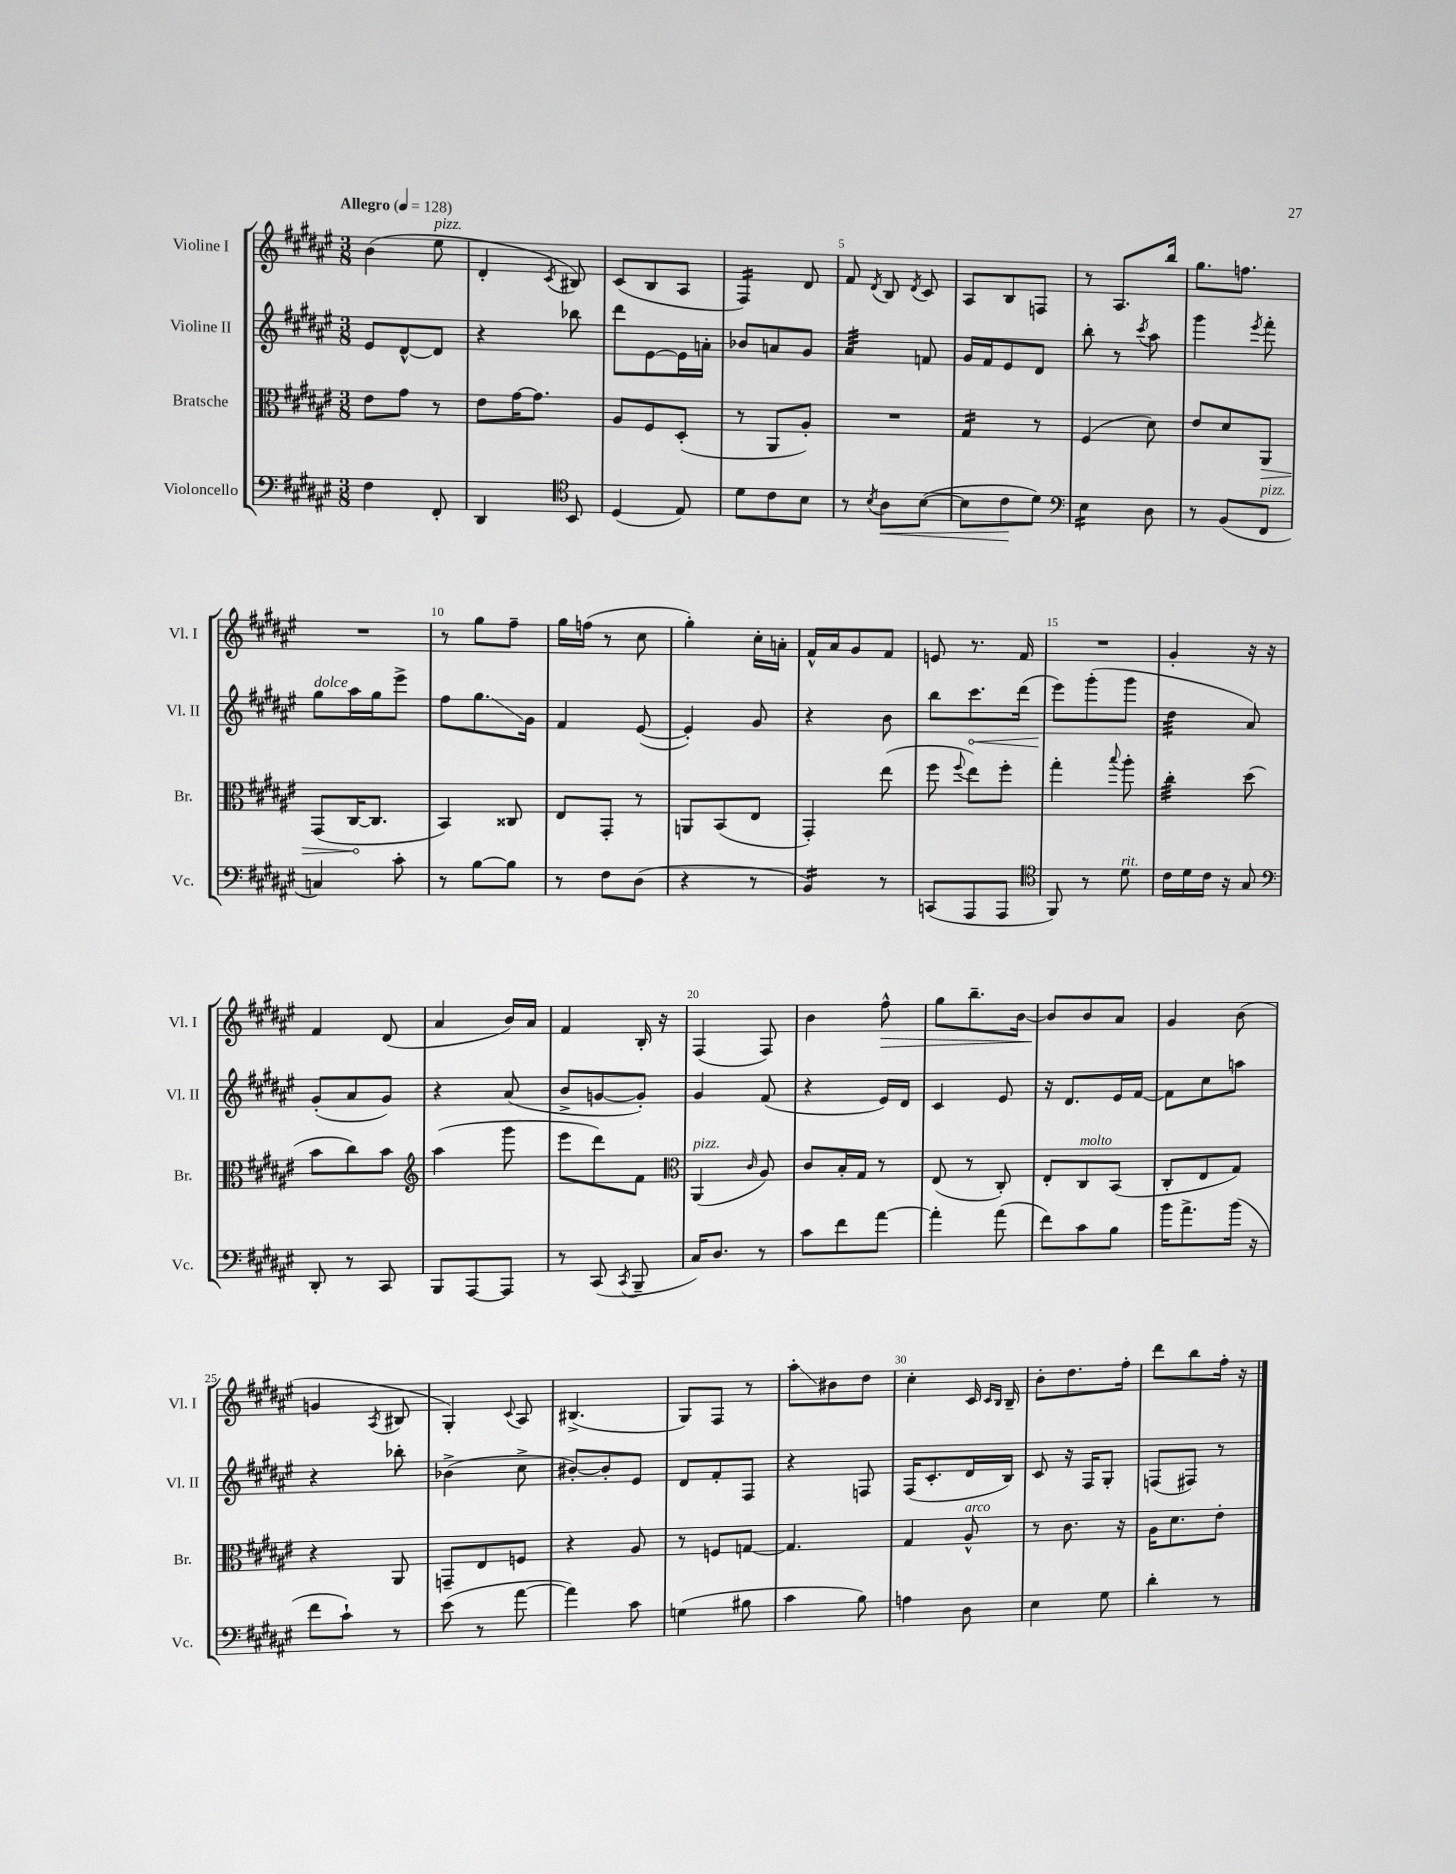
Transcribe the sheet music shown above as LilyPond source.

<<
\new StaffGroup <<
\new Staff = "s0" \with { instrumentName = "Violine I" shortInstrumentName = "Vl. I" } {
    \clef treble \key fis \major \numericTimeSignature \time 3/8 \tempo "Allegro" 4 = 128
    \autoBeamOff b'4( eis''8^\markup { \italic "pizz." } |
    dis'4-. \acciaccatura { cis'8 } bis8) |
    cis'8[( b8 ais8] |
    fis4:16) dis'8 |
    fis'8 \acciaccatura { dis'8 } b8 \acciaccatura { dis'8 } cis'8 |
    ais8[ b8 f8] |
    r8 ais8.[ b''16] |
    gis''8.[ f''8.] |
    R4. |
    r8 gis''8[ fis''8]-- |
    gis''16[ f''16]( r8 cis''8 |
    gis''4-.) cis''16[-. a'16]-. |
    fis'16[-^ ais'16 gis'8 fis'8] |
    e'8 r8. fis'16 |
    R4. |
    gis'4-. r16 r16 |
    fis'4 dis'8( |
    ais'4 b'16[) ais'16] |
    fis'4 b16-. r16 |
    fis4( fis8) |
    b'4 fis''8-^\> |
    gis''8[ b''8.-- b'16]~ |
    b'8[\! b'8 ais'8] |
    gis'4 b'8( |
    g'4 \acciaccatura { ais8 } bis8 |
    gis4-.) \appoggiatura { cis'8 } ais8 |
    bis4.->( |
    gis8[) fis8] r8 |
    ais''8[-.\glissando bis'8 dis''8] |
    cis''4-. cis'16 \grace { cis'16[ b16] } b16-- |
    b'8[-. dis''8. fis''16]-. |
    dis'''8[ b''8 fis''16]-. r16 \bar "|." |
}
\new Staff = "s1" \with { instrumentName = "Violine II" shortInstrumentName = "Vl. II" } {
    \clef treble \key fis \major \numericTimeSignature \time 3/8
    \autoBeamOff eis'8[ dis'8~-^ dis'8] |
    r4 bes''8 |
    dis'''8[ eis'8~ eis'16 a'16]-. |
    bes'8[ a'8 gis'8] |
    ais'4:32 f'8 |
    gis'16[ fis'16 eis'8 dis'8] |
    b''8-. r8 \acciaccatura { cis'''8 } ais''8 |
    gis'''4 \acciaccatura { eis'''8 } fis'''8-. |
    gis''8[^\markup { \italic "dolce" } ais''16 gis''16 eis'''8]-> |
    fis''8[ gis''8.\glissando gis'16] |
    fis'4 eis'8~( |
    eis'4-.) gis'8 |
    r4 b'8 |
    b''8[ \once \override Hairpin.circled-tip = ##t cis'''8.\< dis'''16]( |
    eis'''8[\!) gis'''8-.( gis'''8] |
    dis''4:32 ais'8) |
    gis'8[-.( ais'8 gis'8]) |
    r4 ais'8( |
    b'8[-> g'8~ g'8]-.) |
    gis'4 fis'8( |
    r4 eis'16[) dis'16] |
    cis'4 eis'8 |
    r16 dis'8.[ eis'16 fis'16]~ |
    fis'8[ cis''8 a''8] |
    r4 bes''8-. |
    bes'4->( cis''8-> |
    bis'8[~-.) bis'8-. eis'8] |
    dis'8[ fis'8-. fis8] |
    r4 f8 |
    fis16[( cis'8.-. dis'16 b16]) |
    cis'8 r16 fis16[ gis8]-. |
    f8[( fis8]) r8 \bar "|." |
}
\new Staff = "s2" \with { instrumentName = "Bratsche" shortInstrumentName = "Br." } {
    \clef alto \key fis \major \numericTimeSignature \time 3/8
    \autoBeamOff eis'8[ gis'8] r8 |
    eis'8[ gis'16~ gis'8.] |
    ais8[ fis8 dis8]-.( |
    r8 ais,8[ ais8]-.) |
    R4. |
    gis4:16 r8 |
    fis4( dis'8) |
    eis'8[ dis'8 \once \override Hairpin.circled-tip = ##t ais,8]\> |
    gis,8[( cis16~\! cis8.] |
    b,4) cisis8 |
    eis8[ gis,8]-. r8 |
    a,8[ b,8( eis8] |
    gis,4-.) eis''8( |
    fis''8 \appoggiatura { fis''8 } eis''8[) fis''8]-. |
    gis''4-. \appoggiatura { b''8 } ais''8-. |
    cis''4:32-. dis''8( |
    b'8[ cis''8) b'8] |
    \clef treble ais''4( gis'''8 |
    eis'''8[ dis'''8) fis'8] |
    \clef alto ais,4^\markup { \italic "pizz." }( \grace { cis'16 } ais8) |
    cis'8[ b16-. gis16] r8 |
    eis8( r8 cis8-.) |
    eis8[-. cis8^\markup { \italic "molto" } b,8]( |
    cis8[-. eis8 gis8]) |
    r4 ais,8 |
    g,8[-- eis8 f8] |
    r4 ais8 |
    r8 f8[ g8]~ |
    g4. |
    gis4 ais8-^^\markup { \italic "arco" } |
    r8 cis'8. r16 |
    ais16[ dis'8. eis'8]-. \bar "|." |
}
\new Staff = "s3" \with { instrumentName = "Violoncello" shortInstrumentName = "Vc." } {
    \clef bass \key fis \major \numericTimeSignature \time 3/8
    \autoBeamOff fis4 fis,8-. |
    dis,4 \clef tenor b,8 |
    dis4( eis8) |
    dis'8[ cis'8 b8] |
    r8 \acciaccatura { b8 } ais8[\< b8]~( |
    b8[ cis'8\! dis'8]) |
    \clef bass eis4:16 dis8 |
    r8 b,8[( fis,8]^\markup { \italic "pizz." } |
    c4) cis'8-. |
    r8 b8[~ b8] |
    r8 fis8[ dis8]( |
    r4 r8 |
    b,4:16) r8 |
    c,8[( ais,,8 ais,,8] |
    \clef tenor fis,8) r8 dis'8^\markup { \italic "rit." } |
    cis'16[ dis'16 cis'16] r16 gis8 |
    \clef bass dis,8-. r8 cis,8 |
    b,,8[ ais,,8~ ais,,8] |
    r8 cis,8( \acciaccatura { cis,8 } b,,8-- |
    cis16[) dis8.] r8 |
    cis'8[ fis'8 ais'8]~ |
    ais'4-. ais'8( |
    fis'8[) cis'8 b8] |
    b'16[ ais'8.-> b'16]( r16 |
    fis'8[ cis'8]-!) r8 |
    eis'8( r8 ais'8~ |
    ais'4) cis'8 |
    g4( bis8 |
    cis'4 b8) |
    a4 dis8 |
    eis4 gis8 |
    dis'4-. r8 \bar "|." |
}
>>
>>
\layout { \context { \Score \override BarNumber.break-visibility = ##(#f #t #t) barNumberVisibility = #(every-nth-bar-number-visible 5) } }
